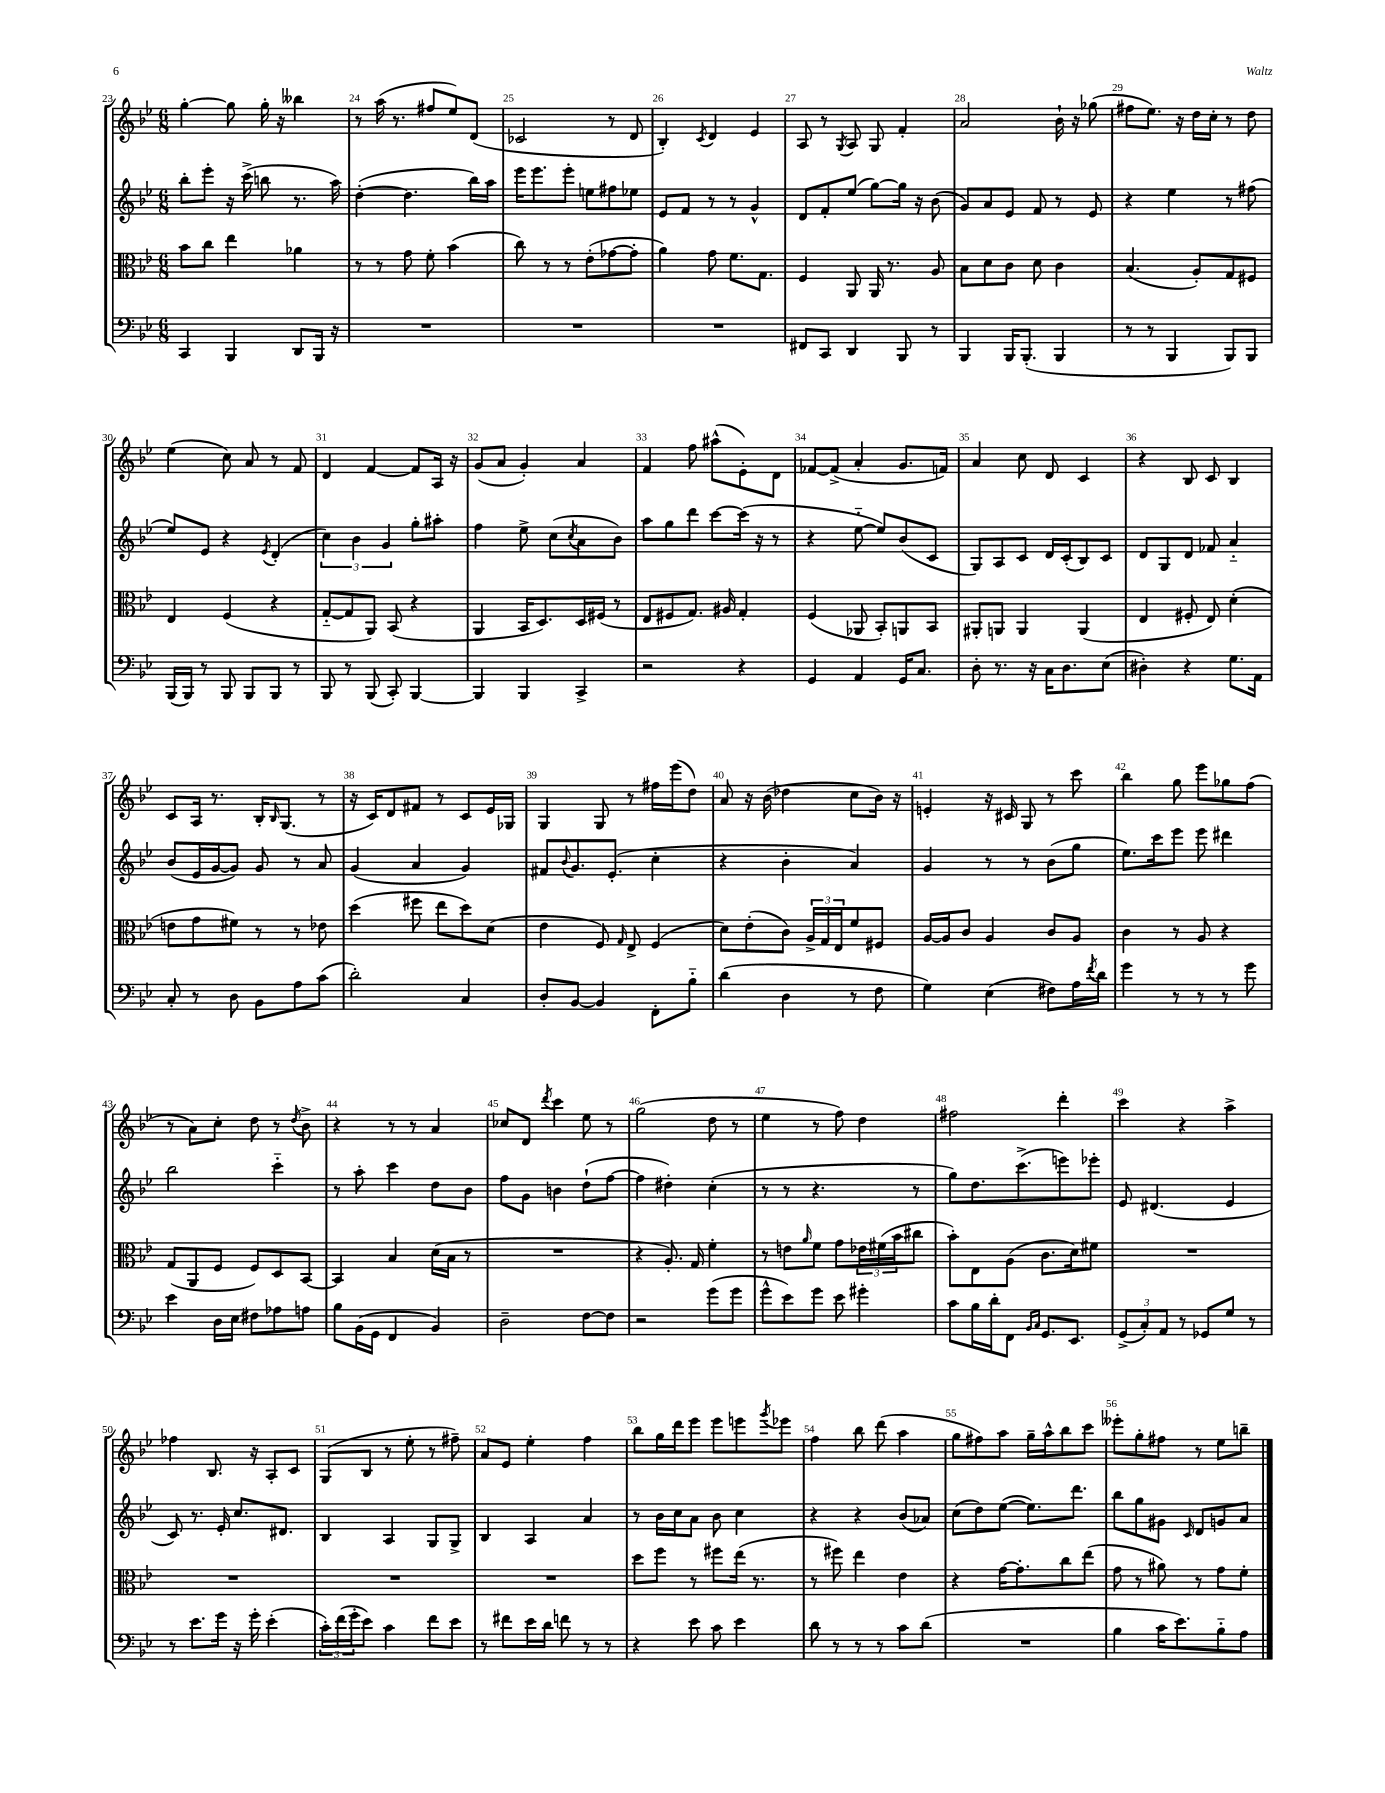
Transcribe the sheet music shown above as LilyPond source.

<<
\new StaffGroup <<
\new Staff = "s0" {
    \clef treble \key bes \major \numericTimeSignature \time 6/8
    g''4~-. g''8 g''16-. r16 beses''4 |
    r8 a''16( r8. fis''8 ees''8) d'8( |
    ces'2 r8 d'8 |
    bes4-.) \acciaccatura { c'8 } d'4 ees'4 |
    a8 r8 \acciaccatura { g8 } a8 g8 f'4-. |
    a'2 bes'16-! r16 ges''8( |
    fis''8 ees''8.) r16 d''16 c''16-. r8 d''8 |
    ees''4( c''8) a'8 r8 f'8 |
    d'4 f'4~ f'8 a16 r16 |
    g'8( a'8 g'4-.) a'4 |
    f'4 f''8 ais''8-^( ees'8-.) d'8 |
    fes'8~ fes'8->( a'4-. g'8. f'16) |
    a'4 c''8 d'8 c'4 |
    r4 bes8 c'8 bes4 |
    c'8 a16 r8. bes16-. \grace { bes16 } g8.( r8 |
    r16 c'16) d'8 fis'8 r8 c'8 ees'16 ges16 |
    g4 g8 r8 fis''16 ees'''16( d''8) |
    a'8 r16 bes'16( des''4 c''8 bes'16) r16 |
    e'4-. r16 cis'16 g8 r8 c'''8 |
    bes''4 g''8 ees'''8 ges''8 f''8( |
    r8 a'8) c''8-. d''8 r8 \acciaccatura { d''8 } bes'8-> |
    r4 r8 r8 a'4 |
    ces''8 d'8 \acciaccatura { d'''8 } c'''4 ees''8 r8 |
    g''2( d''8 r8 |
    ees''4 r8 f''8) d''4 |
    fis''2 d'''4-. |
    c'''4 r4 a''4-> |
    fes''4 bes8. r16 a8-. c'8 |
    g8( bes8 r8 ees''8-. r8 fis''8--) |
    a'8 ees'8 ees''4-. f''4 |
    bes''8 g''16 d'''16 ees'''8 ees'''8 e'''8 \acciaccatura { g'''8 } ees'''8 |
    f''4 bes''8 d'''8( a''4 |
    g''8 fis''8) a''8 g''16-- a''16-^ bes''8 c'''8 |
    eeses'''8-. g''8-. fis''8 r8 ees''8 b''8-- \bar "|." |
}
\new Staff = "s1" {
    \clef treble \key bes \major \numericTimeSignature \time 6/8
    bes''8-. ees'''8-. r16 c'''16->( b''8 r8. a''16) |
    d''4~-.( d''4. bes''16) a''16 |
    ees'''16 ees'''8. ees'''8-. e''8 fis''8 ees''8 |
    ees'8 f'8 r8 r8 g'4-^ |
    d'8 f'8-. ees''8( g''8~) g''16 r16 bes'8( |
    g'8) a'8 ees'8 f'8 r8 ees'8 |
    r4 ees''4 r8 fis''8( |
    ees''8) ees'8 r4 \acciaccatura { ees'8 } d'4-.( |
    \tuplet 3/2 { c''4) bes'4 g'4 } g''8-. ais''8-. |
    f''4 ees''8-> c''8( \acciaccatura { c''8 } a'8 bes'8) |
    a''8 g''8 d'''8 c'''8~ c'''16( r16 r8 |
    r4 ees''8~-_ ees''8) bes'8( c'8 |
    g8) a8 c'8 d'16 c'16-.( bes8) c'8 |
    d'8 g8 d'8 fes'8 a'4-_ |
    bes'8( ees'16 g'16~ g'8) g'8 r8 a'8 |
    g'4( a'4 g'4) |
    fis'8 \appoggiatura { bes'8 } g'8. ees'8.-.( c''4-. |
    r4 bes'4-. a'4) |
    g'4 r8 r8 bes'8( g''8 |
    ees''8.) c'''16 ees'''8 ees'''8 dis'''4 |
    bes''2 c'''4-_ |
    r8 a''8-. c'''4 d''8 bes'8 |
    f''8 g'8 b'4 d''8-!( f''8~ |
    f''4 dis''4-.) c''4-.( |
    r8 r8 r4. r8 |
    g''8) d''8. c'''8.->( e'''8) ees'''8-. |
    ees'8 dis'4.( ees'4 |
    c'8) r8. ees'16-. c''8. dis'8. |
    bes4 a4 g8 g8-> |
    bes4 a4 a'4 |
    r8 bes'16 c''16 a'8 bes'8 c''4 |
    r4 r4 bes'8( aes'8) |
    c''8( d''8) ees''8~( ees''8.) d'''8. |
    bes''8 g''8 gis'8 \grace { c'16 } d'8 g'8 a'8 \bar "|." |
}
\new Staff = "s2" {
    \clef alto \key bes \major \numericTimeSignature \time 6/8
    bes'8 c''8 ees''4 aes'4 |
    r8 r8 g'8 f'8-. bes'4( |
    c''8) r8 r8 ees'8-.( ges'8~ ges'8-. |
    a'4) g'8 f'8. g8. |
    f4 a,8 a,16 r8. a8 |
    bes8 d'8 c'8 d'8 c'4 |
    bes4.( a8-.) g8 fis8 |
    ees4 f4( r4 |
    g8~-_ g8 a,8) bes,8( r4 |
    a,4 bes,16 d8.) d16 fis16( r8 |
    ees8 fis8 g8.) ais16 g4-. |
    f4( aes,8 bes,8-.) a,8 bes,8 |
    ais,8-. a,8 a,4 a,4( |
    ees4 fis8-. ees8) d'4-.( |
    e'8 g'8 fis'8) r8 r8 ees'8 |
    d''4( fis''8 ees''8 d''8) d'8( |
    ees'4 f8) \grace { g16 } ees8-> f4( |
    d'8) ees'8-.( c'8) \tuplet 3/2 { a16-> g16 ees16 } f'8 fis8 |
    a16~ a16 c'8 a4 c'8 a8 |
    c'4 r8 a8 r4 |
    g8( a,8 f8 f8) d8 bes,8~ |
    bes,4 bes4 d'16( bes16 r8 |
    R2. |
    r4 a8.-.) g16 f'4-. |
    r8 e'8 \grace { a'16 } f'8 g'8 \tuplet 3/2 { ees'16 fis'16( bes'16 } cis''8 |
    bes'8-.) ees8 a8( c'8. d'16) fis'8 |
    R2. |
    R2. |
    R2. |
    R2. |
    d''8 f''8 r8 fis''8 ees''16( r8. |
    r8 fis''8) ees''4 ees'4 |
    r4 g'16~ g'8.-. c''8 ees''8( |
    g'8 r8 ais'8) r8 g'8 f'8-. \bar "|." |
}
\new Staff = "s3" {
    \clef bass \key bes \major \numericTimeSignature \time 6/8
    c,4 bes,,4 d,8 bes,,16 r16 |
    R2. |
    R2. |
    R2. |
    fis,8 c,8 d,4 bes,,8 r8 |
    bes,,4 bes,,16 bes,,8.-.( bes,,4 |
    r8 r8 bes,,4 bes,,8) bes,,8 |
    bes,,16( bes,,16) r8 bes,,8 bes,,8 bes,,8 r8 |
    bes,,8 r8 bes,,8( c,8-.) bes,,4~ |
    bes,,4 bes,,4 c,4-> |
    r2 r4 |
    g,4 a,4 g,16 c8. |
    d8-. r8. r16 c16 d8. ees8( |
    dis4-.) r4 g8. a,16 |
    c8-. r8 d8 bes,8 a8 c'8( |
    d'2-.) c4 |
    d8-. bes,8~ bes,4 f,8-. bes8-_ |
    d'4( d4 r8 f8 |
    g4) ees4( fis8) a16 \acciaccatura { f'8 } d'16 |
    g'4 r8 r8 r8 g'8 |
    ees'4 d16 ees16 fis8 aes8 a8 |
    bes8 bes,16( g,16 f,4 bes,4) |
    d2-- f8~ f8 |
    r2 g'8( g'8 |
    g'8-^ ees'8) g'8 ees'8 gis'4-. |
    c'8 bes16 d'16-. f,8 \grace { bes,16 c16 } g,8. ees,8. |
    \tuplet 3/2 { g,8->( c8-.) a,8 } r8 ges,8 g8 r8 |
    r8 ees'8. g'16 r16 g'16-. ees'4-.( |
    \tuplet 3/2 { c'16-.) f'16( g'16-. } ees'8) c'4 f'8 ees'8 |
    r8 fis'8 ees'16 d'16 f'8 r8 r8 |
    r4 ees'8 c'8 ees'4 |
    d'8 r8 r8 r8 c'8 d'8( |
    R2. |
    bes4 c'16 ees'8.) bes8-_ a8 \bar "|." |
}
>>
>>
\layout { \context { \Score currentBarNumber = #23 \override BarNumber.break-visibility = ##(#f #t #t) barNumberVisibility = #all-bar-numbers-visible } }
